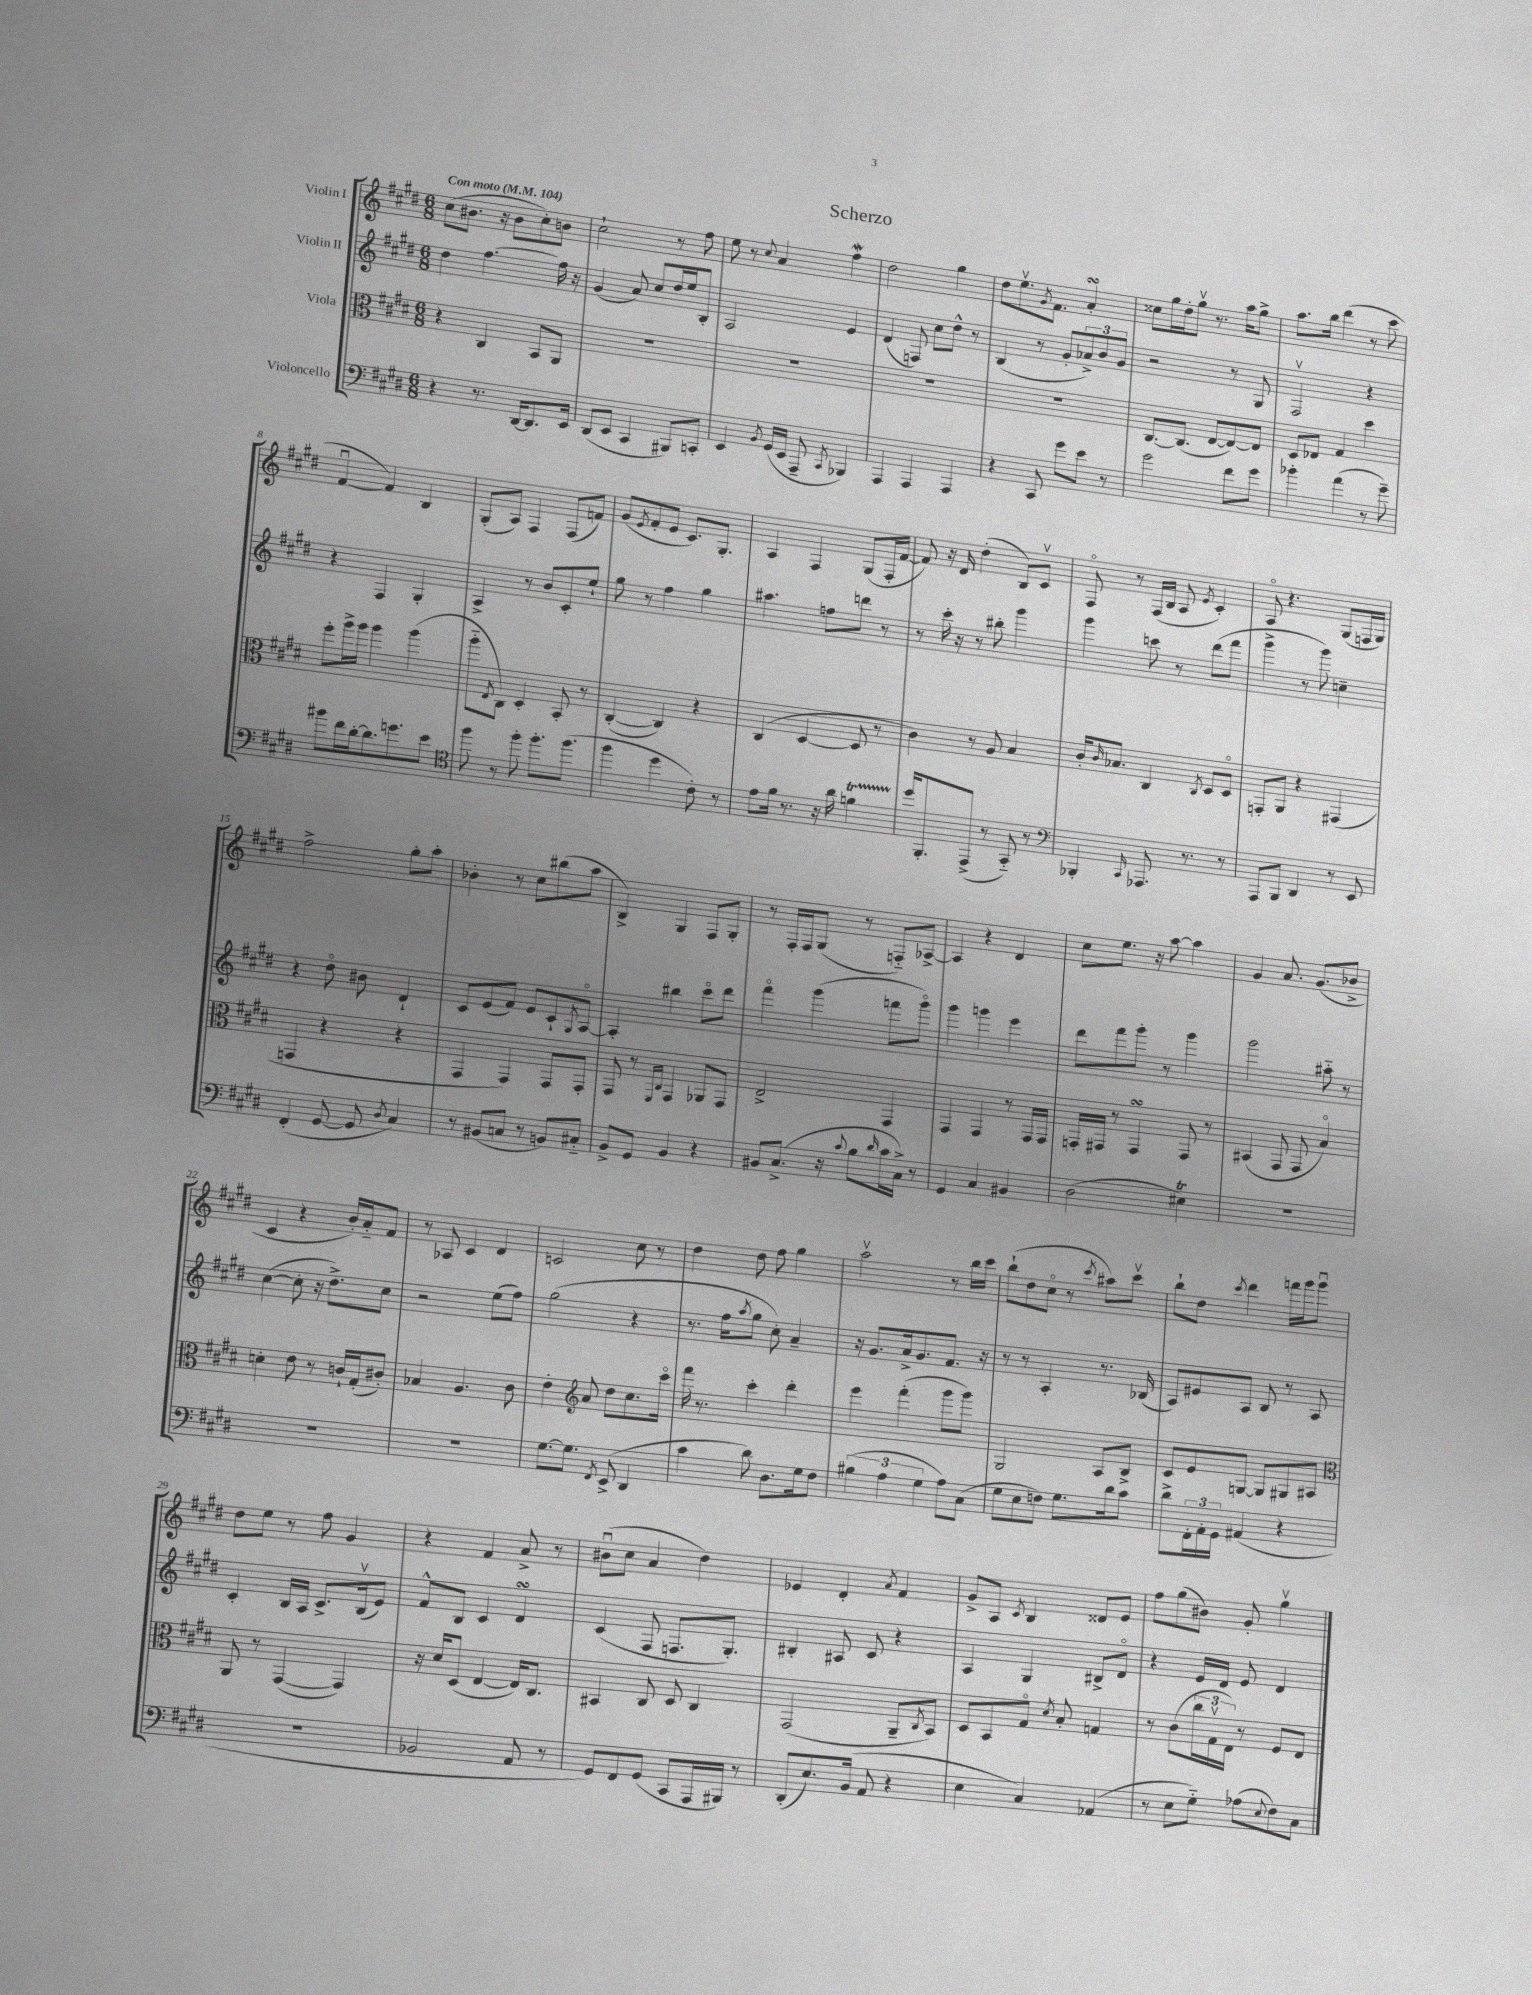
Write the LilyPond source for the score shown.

\header { title = "Scherzo" }
<<
\new StaffGroup <<
\new Staff = "s0" \with { instrumentName = "Violin I" } {
    \clef treble \key e \major \numericTimeSignature \time 6/8 \tempo "Con moto" 4 = 104
    cis''8( bis'8. r16 bis'8 cis''8-.) b'8 |
    cis''2-! r8 fis''8 |
    e''8 r8 \appoggiatura { cis''8 } a'4 fis''4\mordent |
    dis''2 gis''4 |
    dis''8 e''8.\upbow \acciaccatura { gis'8 } fis'8. a'4-.\turn |
    cisis''8 gis''16 dis''16-. gis''8\upbow r8. a''16 gis''8-> |
    a''8. b''16 dis'''4( r8 cis'''8 |
    fis'4~\downbow fis'4) b4 |
    gis8-.( a8) fis4 fis8( f'8) |
    gis'8( \acciaccatura { e'8 } fis'8-. e'8 cis'8.) gis8.-. |
    a4 fis4 gis8( fis16-. fis'16~ |
    fis'8) r16 dis'16 dis''4-.( b8) cis'8\upbow |
    fis8\flageolet r8 fis16( b16 a8 \acciaccatura { e'8 } cis'4-.) |
    a8\flageolet r4. gis8( f16 gis16) |
    fis''2-> gis''8-. a''8-. |
    bes'4-. r8 cis''8 bis''8( a''8 |
    b4->) gis4 fis8 gis8-. |
    r8 fis16-. fis16 gis8( r8 f8-_) aes8~-> |
    aes4 r4 dis'4 |
    cis''8 e''8. r16 a''8~ a''4 |
    gis'4 a'8. gis'8.( bes'8-> |
    cis'4 r4 b'16-.) a'16-_ fis'8 |
    r8 aes8 cis'4 dis'4 |
    c'2 cis''8 r8 |
    dis''4 dis''8 fis''8 gis''4 |
    a''2\upbow r8 b''16 cis'''16 |
    b''8-!( dis''8 cis''8\flageolet r8 \acciaccatura { cis'''8 } ais''8) cis'''8\upbow |
    b''8-! dis''8 \acciaccatura { cis'''8 } dis'''4 f'''16 gis'''16 gis'''8\downbow |
    dis''8 e''8 r8 fis''8 gis'4 |
    r4 fis'4 a'8-> r8 |
    bis'8\downbow( cis''8 a'4 dis''4) |
    ees'4 dis'4-. \acciaccatura { a'8 } fis'4 |
    gis'8-> a8 \acciaccatura { cis'8 } b4 disis'8 e'8 |
    fis''8 gis''8( bis'8) gis'8-. gis''4\upbow \bar "|." |
}
\new Staff = "s1" \with { instrumentName = "Violin II" } {
    \clef treble \key e \major \numericTimeSignature \time 6/8
    dis''4 fis''4.~ fis''16 r16 |
    gis'4( a'8) cis''8 dis''16 e''16 b8-. |
    a2 e'4 |
    dis'4( f8) cis''8 dis''8-^ r8 |
    b4( r8 gis'8-. \tuplet 3/2 { aes'8->) b'8 gis'8 } |
    r2 r8 gis8 |
    fis2\upbow r4 |
    r4 fis4 gis4-. |
    a4-> r8 b'8 cis'8-. e''8-! |
    gis''8 r8 fis''4 gis''4 |
    ais''4. f''8 d'''8 r8 |
    r8 cis'''16-. r16 r8 bis''8-. gis'''4 |
    gis'''4 c'''8 r8 dis'''8( fis'''8 |
    gis'''4-> r8 gis'''8) c''4-- |
    r4 dis''8\flageolet bis'8 dis'4-! |
    cis'8 e'8( fis'8) e'8 cis'8-! \acciaccatura { gis8 } a8~\flageolet |
    a4-. bis''4 cis'''8\flageolet dis'''8 |
    fis'''4\flageolet gis'''4( f'''8 gis'''8\flageolet) |
    gis'''4 g'''4 e'''4 |
    dis'''8 fis'''8 gis'''8-. r8 gis'''4 |
    gis'''2 ais''8-_ r8 |
    cis''4~( cis''8-. r16 dis''8.->) cis''8 |
    r2 e''8( fis''8) |
    gis''2( r4 |
    r8. fis''16 \acciaccatura { a''8 } gis''8 cis''8-.) a'4-- |
    r16 gis'8. a'16-> gis'8. fis'8. r16 |
    r8 r8 a4-. r8. bes16( |
    a8) eis'8 a8 b8 r8 a8 |
    cis'4-. b16 a16 cis'8.-> b16\upbow( e'8) |
    fis'8-^ b8 cis'4 dis'4\turn |
    cis'4( fis8 f8. gis8.-.) |
    bis4-. ais8 cis'8 r4 |
    a4 gis4 bis8-> dis'8\flageolet |
    r4 e'16 dis'16 e'8 dis'4 \bar "|." |
}
\new Staff = "s2" \with { instrumentName = "Viola" } {
    \clef alto \key e \major \numericTimeSignature \time 6/8
    r4 cis4 b,8 a,8 |
    R2. |
    R2. |
    R2. |
    R2. |
    cis8.~ cis8.( e8~ e8~) e8 |
    dis8 ees8 gis4 dis''4 |
    fis''8-. a''16-> a''16 a''4 a''4( |
    a''8-_ \acciaccatura { e8 } cis8) dis4-. b,8-. r8 |
    cis4~-.( cis4) r4 |
    cis4( dis4~ dis8 r8 |
    cis'4) r8 a8 b4 |
    cis'16-. \grace { cis'16 } bes8. cis4 \acciaccatura { cis8 } dis8 dis8\flageolet |
    g,8-. a,8 r4 gis,4( |
    g,4 r4 r4 |
    gis,4 gis,4) gis,8 gis,8-. |
    gis,8 r8 \grace { fis,16 cis16 } gis,4 aes,8 gis,8 |
    e2-> gis,4 |
    gis,4 gis,4 r8 gis,16 gis,16 |
    g,16-. gis,16 r8 gis,4\turn gis,8 r8 |
    bis,4( gis,8 gis,8 b4\flageolet) |
    d'4-. e'8 r8 c'16-! gis16-.( cis'8-.) |
    bes4 a4. cis'8 |
    e'4-. \clef treble a'8 dis''8 cis''8. cis'''16\flageolet |
    fis'''16 r8. cis'''4-. dis'''4-. |
    e'''4 fis'''4-.( gis'''8 gis'''8) |
    gis2 a8 b8-> |
    cis'8 e'8 g8~ g8 gis8 ais8 |
    \clef alto a,8 r8 gis,4~( gis,4) |
    r16 dis'16 dis8( e4~ e16) cis8. |
    bis,4 cis8 dis8 cis4 |
    gis,2( a,8-- \acciaccatura { cis8 } b,8) |
    dis8 b,8 gis8\flageolet \acciaccatura { dis'8 } b8-. g4 |
    r8 cis'8( \tuplet 3/2 { cis''16 gis16\upbow e16) } r8 fis8 e8 \bar "|." |
}
\new Staff = "s3" \with { instrumentName = "Violoncello" } {
    \clef bass \key e \major \numericTimeSignature \time 6/8
    r4 r8. dis,16~ dis,8. e,16 |
    dis,8( e,8 cis,4 bis,,8) c,8-. |
    e,4 \acciaccatura { b,8 } gis,16( e,16 a,,8-- \acciaccatura { cis,8 } bes,,4) |
    a,,4 a,,4 a,,4 |
    r4 cis,8 gis'8 e'8 r8 |
    gis'2 fis'8 gis'8 |
    bes'4-. a'4( r8 gis'8--) |
    bis'8 fis'16 dis'16~-. dis'8. g'8. e'8 |
    \clef tenor fis''8 r8 fis''8-. fis''8.-. fis''8.( |
    fis''4 dis''4 cis'8-.) r8 |
    e'8 fis'16 r8. r16 a'16 f'4\startTrillSpan |
    dis''16\stopTrillSpan fis,8.-. e,8->( r8 gis,8-_) r8 |
    \clef bass bes,,4-. \grace { cis,16 } aes,,8. r8. r8 |
    a,,8 b,,8 dis,4 r8 e,8 |
    fis,4-.( gis,8~ gis,8 \acciaccatura { dis8 } cis4) |
    r8 bis,8( c8 r8 b,8) cis8-_ |
    b,8-> gis,8 b,4 r4 |
    bis,8 cis8.->( r16 \appoggiatura { cis'8 } b8 \grace { dis'16 } cis'16 cis16->) r8 |
    gis,4 cis4 bis,4 |
    dis2( eis4\trill) |
    R2. |
    R2. |
    R2. |
    gis8.~ gis8. \acciaccatura { fis,8 } e,8->( dis,4 |
    cis'4 dis'8) dis8. gis16 fis8 |
    \tuplet 3/2 { bis4( a4 gis4 } a8) cis8( |
    gis8 e8 f8) gis8. dis'16 cis'8 |
    dis'8-> \tuplet 3/2 { fis,16-. a,16-. gis,16 } ais,4( r4 |
    R2. |
    bes,2 a,8 r8 |
    gis,8) fis,8 gis,8( cis,8 a,,16 bis,,16) r8 |
    dis,8-.( e8.) b,16( a,8 r4 |
    e4 cis4) aes,4( |
    r8 e8 gis8-_) aes8( \appoggiatura { e8 } fis8) cis8 \bar "|." |
}
>>
>>
